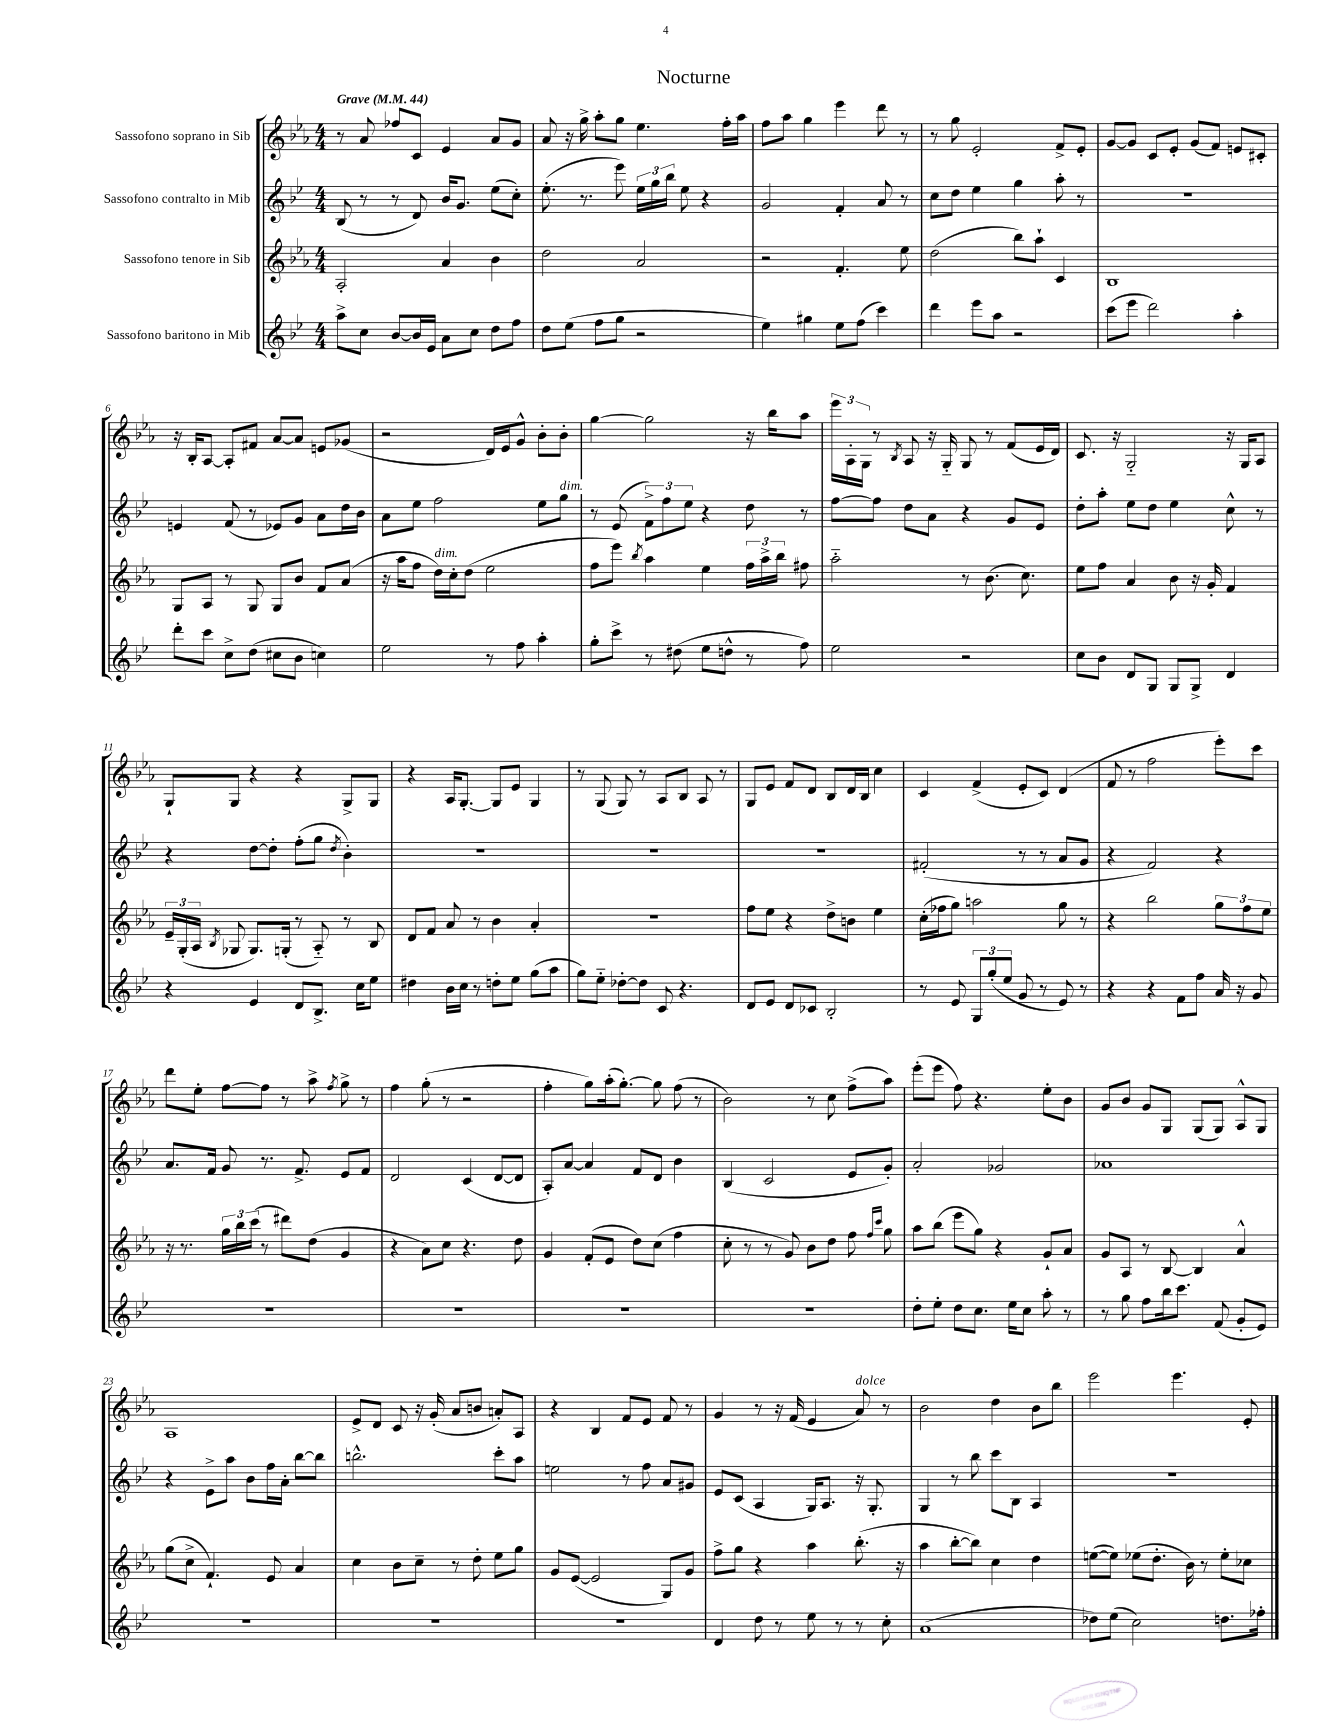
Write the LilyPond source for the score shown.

\header { title = "Nocturne" }
<<
\new StaffGroup <<
\new Staff = "s0" \with { instrumentName = "Sassofono soprano in Sib" } {
    \clef treble \key ees \major \numericTimeSignature \time 4/4 \tempo "Grave" 4 = 44
    \autoBeamOff r8 aes'8 fes''8[ c'8] ees'4 aes'8[ g'8] |
    aes'8 r16 g''16-> aes''8[-. g''8] ees''4. f''16[-. aes''16] |
    f''8[ aes''8] g''4 ees'''4 d'''8 r8 |
    r8 g''8 ees'2-. f'8[-> ees'8]-. |
    g'8[~ g'8] c'8[ ees'8]-. g'8[( f'8]) e'8[ cis'8]-. |
    r16 bes16[-. aes8]~ aes8[-. fis'8] aes'8[~ aes'8] e'8[ ges'8]( |
    r2 d'16[) ees'16 g'8]-^ bes'8[-. bes'8]-. |
    g''4~ g''2 r16 bes''16[ aes''8] |
    \tuplet 3/2 { ees'''16[ aes16-. g16] } r8 \acciaccatura { bes8 } aes8 r16 g16-_ g8 r8 f'8[( ees'16 d'16]) |
    c'8. r16 g2-_ r16 g16[ aes8] |
    g8[-! g8] r4 r4 g8[-> g8] |
    r4 aes16[ g8.]~-. g8[ ees'8] g4 |
    r8 g8( g8) r8 aes8[ bes8] aes8 r8 |
    g8[ ees'8] f'8[ d'8] bes8[ d'16 bes16] c''4 |
    c'4 f'4->( ees'8[-. c'8]) d'4( |
    f'8 r8 f''2 ees'''8[-.) c'''8] |
    d'''8[ ees''8]-. f''8[~ f''8] r8 aes''8-> \acciaccatura { f''8 } g''8-> r8 |
    f''4 g''8-.( r8 r2 |
    f''4-. g''8[) aes''16-.( g''8.]~-.) g''8 f''8( r8 |
    bes'2) r8 c''8 f''8[->( aes''8]) |
    ees'''8[-.( ees'''8] f''8) r4. ees''8[-. bes'8] |
    g'8[ bes'8] g'8[ g8] g8[( g8]) aes8[-^ g8] |
    aes1 |
    ees'8[-> d'8] c'8 r16 g'16-.( aes'8[ b'8] a'8[-.) aes8] |
    r4 bes4 f'8[ ees'8] f'8 r8 |
    g'4 r8 r16 f'16( ees'4 aes'8^\markup { \italic "dolce" }) r8 |
    bes'2 d''4 bes'8[ bes''8] |
    ees'''2 ees'''4. ees'8-. \bar "|." |
}
\new Staff = "s1" \with { instrumentName = "Sassofono contralto in Mib" } {
    \clef treble \key bes \major \numericTimeSignature \time 4/4
    \autoBeamOff bes8( r8 r8 d'8) bes'16[ g'8.] ees''8[( c''8]-.) |
    ees''8.-.( r8. ees'''8) \tuplet 3/2 { ees''16[ g''16 bes''16] } ees''8 r4 |
    g'2 f'4-. a'8 r8 |
    c''8[ d''8] ees''4 g''4 a''8-. r8 |
    R1 |
    e'4 f'8( r8 ees'8[) g'8] a'8[ d''16 bes'16] |
    a'8[ ees''8] f''2 ees''8[ g''8]^\markup { \italic "dim." } |
    r8 ees'8( \tuplet 3/2 { f'8[->) f''8 ees''8] } r4 d''8 r8 |
    f''8[~ f''8] d''8[ a'8] r4 g'8[ ees'8] |
    d''8[-. a''8]-. ees''8[ d''8] ees''4 c''8-^ r8 |
    r4 d''8[~ d''8]-. f''8[-.( g''8] \acciaccatura { d''8 } bes'4-.) |
    R1 |
    R1 |
    R1 |
    fis'2-.( r8 r8 a'8[ g'8] |
    r4 f'2) r4 |
    a'8.[ f'16] g'8 r8. f'8.-> ees'8[ f'8] |
    d'2 c'4( d'8[~ d'8] |
    a8[-.) a'8]~ a'4 f'8[ d'8] bes'4 |
    bes4( c'2 ees'8[ g'8]-.) |
    a'2-. ges'2 |
    aes'1 |
    r4 ees'8[-> a''8] bes'8[ f''16 a'16]-. bes''8[~ bes''8] |
    b''2.-^ c'''8[-. a''8] |
    e''2 r8 f''8 a'8[ gis'8] |
    ees'8[ c'8]( a4 g16[) a8.] r16 g8.-. |
    g4 r8 bes''8 c'''8[ bes8] a4 |
    R1 \bar "|." |
}
\new Staff = "s2" \with { instrumentName = "Sassofono tenore in Sib" } {
    \clef treble \key ees \major \numericTimeSignature \time 4/4
    \autoBeamOff aes2-. aes'4 bes'4 |
    d''2 aes'2 |
    r2 f'4.-. ees''8 |
    d''2( bes''8[) aes''8]-! c'4 |
    bes1 |
    g8[ aes8] r8 g8 g8[ bes'8] f'8[ aes'8]( |
    r16 aes''16[ f''8] d''16[^\markup { \italic "dim." }) c''16-. d''8]( ees''2 |
    f''8[ ees'''8]) \acciaccatura { bes''8 } aes''4 ees''4 \tuplet 3/2 { f''16[ aes''16-> bes''16] } fis''8 |
    aes''2-_ r8 bes'8.( c''8.) |
    ees''8[ f''8] aes'4 bes'8 r16 g'16-. f'4 |
    \tuplet 3/2 { ees'16[-- g16-.( aes16] } \acciaccatura { bes8 } ges8 ges8.[) g16]-.( r8 aes8-_) r8 bes8 |
    d'8[ f'8] aes'8 r8 bes'4 aes'4-. |
    R1 |
    f''8[ ees''8] r4 d''8[-> b'8] ees''4 |
    c''16[-.( fes''16 g''8]) a''2 g''8 r8 |
    r4 bes''2 \tuplet 3/2 { g''8[ f''8 ees''8] } |
    r16 r8. \tuplet 3/2 { g''16[ bes''16 c'''16]( } r8 dis'''8[) d''8]( g'4 |
    r4 aes'8[) c''8] r4. d''8 |
    g'4 f'8[-.( ees'8] d''8[) c''8]( f''4 |
    c''8-. r8 r8 g'8) bes'8[ d''8] f''8 \grace { f''16[ c'''16] } g''8 |
    aes''8[ bes''8]( ees'''8[ g''8]) r4 g'8[-! aes'8] |
    g'8[ aes8] r8 bes8~ bes4 aes'4-^ |
    g''8[( c''8]-> f'4.-!) ees'8 aes'4 |
    c''4 bes'8[ c''8]-- r8 d''8-. ees''8[ g''8] |
    g'8[ ees'8]~( ees'2 g8[) g'8] |
    f''8[-> g''8] r4 aes''4 bes''8.-.( r16 |
    aes''4 bes''8[~-. bes''8]) c''4 d''4 |
    e''8[~( e''8]) ees''8[( d''8.]-. bes'16) r8 ees''8[-. ces''8] \bar "|." |
}
\new Staff = "s3" \with { instrumentName = "Sassofono baritono in Mib" } {
    \clef treble \key bes \major \numericTimeSignature \time 4/4
    \autoBeamOff a''8[-> c''8] bes'8[~ bes'16 ees'16] a'8[ c''8] d''8[ f''8] |
    d''8[ ees''8]( f''8[ g''8] r2 |
    ees''4) gis''4 ees''8[ f''8]( c'''4) |
    d'''4 ees'''8[ a''8] r2 |
    c'''8[( ees'''8] d'''2) a''4-. |
    d'''8[-. c'''8] c''8[-> d''8]( cis''8[ bes'8] c''4) |
    ees''2 r8 f''8 a''4-. |
    g''8[-. c'''8]-> r8 dis''8( ees''8[ d''8]-^ r8 f''8) |
    ees''2 r2 |
    c''8[ bes'8] d'8[ g8] g8[ g8]-> d'4 |
    r4 ees'4 d'8[ bes8.]-> c''16[ ees''8] |
    dis''4 bes'16[ c''16] r8 d''8[-. ees''8] g''8[( a''8] |
    g''8[) ees''8]-_ des''8[~-. des''8] c'8 r4. |
    d'8[ ees'8] d'8[ ces'8] bes2-. |
    r8 ees'8 \tuplet 3/2 { g8[ g''8-.( ees''8] } g'8 r8 ees'8) r8 |
    r4 r4 f'8[ f''8] a'16 r16 g'8 |
    R1 |
    R1 |
    R1 |
    R1 |
    d''8[-. ees''8]-. d''8[ c''8.] ees''16[ c''8] a''8-. r8 |
    r8 g''8 f''8[ bes''16 c'''8.] f'8( g'8[-. ees'8]) |
    R1 |
    R1 |
    R1 |
    d'4 d''8 r8 ees''8 r8 r8 c''8-. |
    a'1( |
    des''8[) ees''8]( c''2) d''8.[ fes''16]-. \bar "|." |
}
>>
>>
